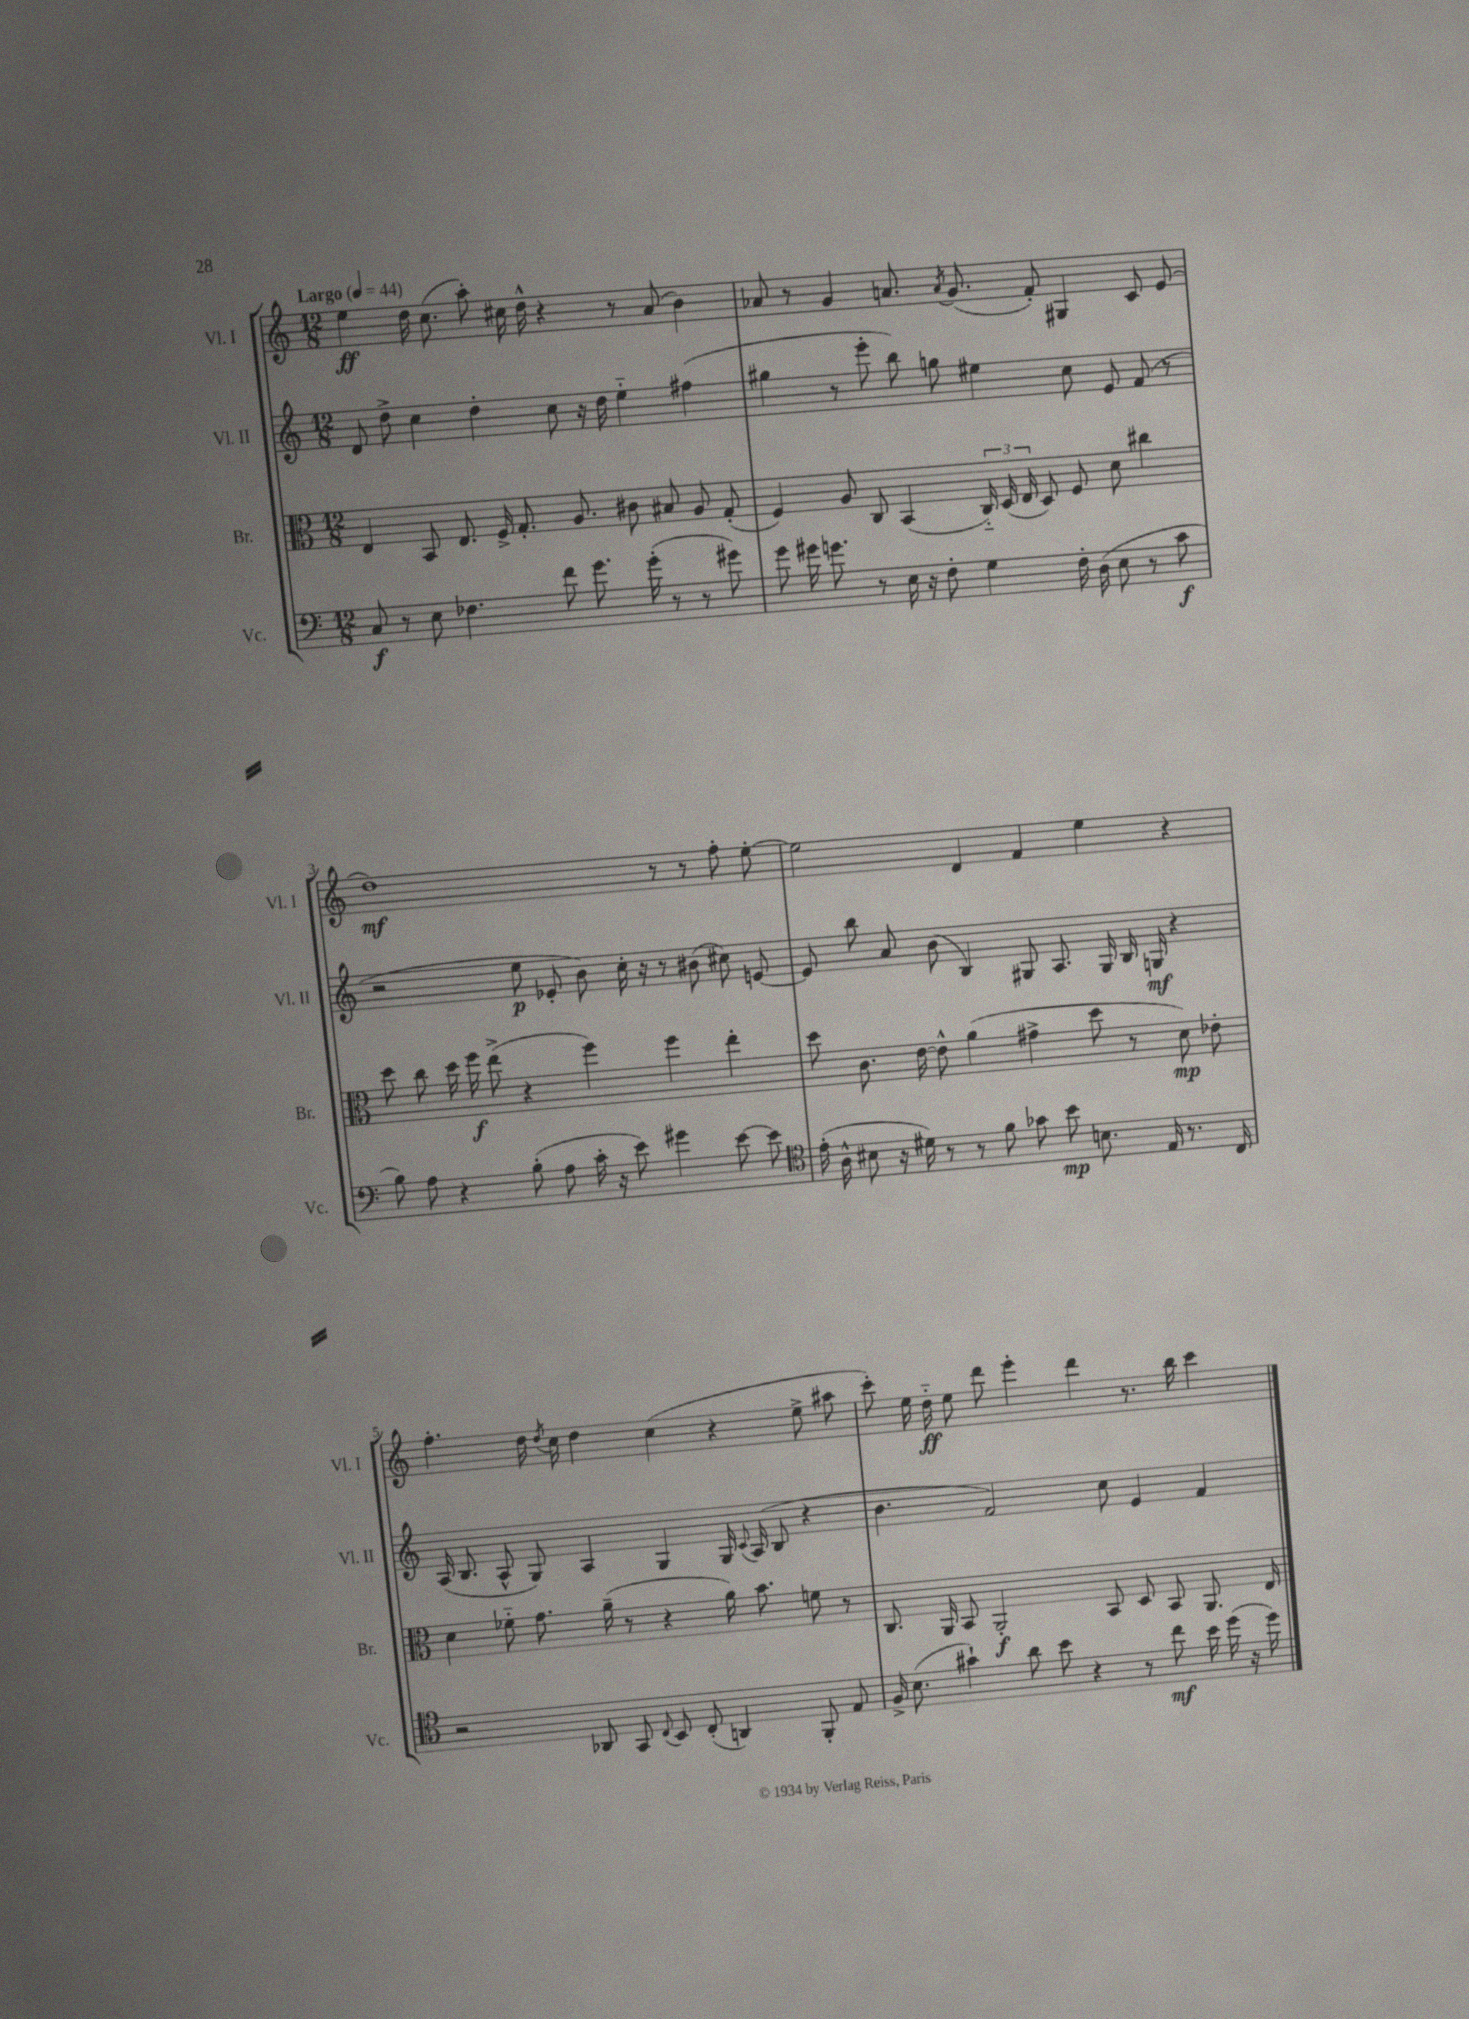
<<
\new StaffGroup <<
\new Staff = "s0" \with { instrumentName = "Vl. I" shortInstrumentName = "Vl. I" } {
    \clef treble \key c \major \numericTimeSignature \time 12/8 \tempo "Largo" 4 = 44
    \autoBeamOff e''4\ff d''16 c''8.( a''8-.) cis''16 d''16-^ r4 r8 a'8( b'4) |
    aes'8 r8 g'4 a'8. \acciaccatura { a'8 } g'8.( f'8-.) gis4 c'8 e'8( |
    d''1\mf) r8 r8 f''8-. e''8~-. |
    e''2 d'4 f'4 e''4 r4 |
    f''4.-. d''16 \acciaccatura { d''8 } c''16 d''4 c''4( r4 e''8-> ais''8 |
    c'''8-.) e''16 d''16-_\ff e''8 d'''8 e'''4-. d'''4 r8. b''16 c'''4 \bar "|." |
}
\new Staff = "s1" \with { instrumentName = "Vl. II" shortInstrumentName = "Vl. II" } {
    \clef treble \key c \major \numericTimeSignature \time 12/8
    \autoBeamOff d'8 d''8-> c''4 d''4-. c''8 r16 d''16 e''4-_ fis''4( |
    gis''4 r8 e'''8-. b''8) g''8 eis''4 c''8 e'8 f'8( r8 |
    r2 e''8\p ees'8-. b'8) c''16-. r16 r8 bis'8( cis''8) e'8~ |
    e'8 b''8 a'8 b'8( b4) gis8 a8. gis16 b16 g16\mf r4 |
    a16( b8. a8-^ g8) a4 g4 g16 \appoggiatura { c'8 } a16( b8 r4 |
    b'4. f'2) c''8 e'4 f'4 \bar "|." |
}
\new Staff = "s2" \with { instrumentName = "Br." shortInstrumentName = "Br." } {
    \clef alto \key c \major \numericTimeSignature \time 12/8
    \autoBeamOff e4 b,8 e8. f16-> g8.-. a8. cis'8 bis8 a8 g8-.( |
    f4) a8 c8 b,4( \tuplet 3/2 { c16-_) d16( e16 } d8) f8 d'8 cis''4 |
    d''8 c''8 d''16 f''16\f e''8->( r4 f''4) f''4 e''4-. |
    d''8 c'8. e'16~ e'8-^ a'4( gis'4-> d''8 r8 d'8\mp) ees'8-. |
    d'4 fes'8-_ g'8. a'16--( r8 r4 a'16) b'8. f'8 r8 |
    c8. a,16 b,8 a,2-.\f b,8 d8 b,8 a,8. e16 \bar "|." |
}
\new Staff = "s3" \with { instrumentName = "Vc." shortInstrumentName = "Vc." } {
    \clef bass \key c \major \numericTimeSignature \time 12/8
    \autoBeamOff c8\f r8 e8 fes4. f'8 g'8. g'16-.( r8 r8 gis'8) |
    g'8 gis'16 g'8. r8 e16 r16 f8-. g4 f16-. d16( e8 r8 c'8\f |
    b8) a8 r4 b8-.( a8 c'16-. r16 e'8) gis'4 e'8~ e'8 |
    \clef tenor e'16-.( a16-^ bis8 r16 dis'16) r8 r8 f'8 ges'8 b'8\mp b8. e16 r8. c16 |
    r2 aes,8 g,8 \appoggiatura { c8 } b,8 c8-.( a,4) f,8-. e8 |
    f16-> b8.( gis'4-!) a'8 b'8 r4 r8 c''8\mf b'16 d''16( r16 d''16) \bar "|." |
}
>>
>>
